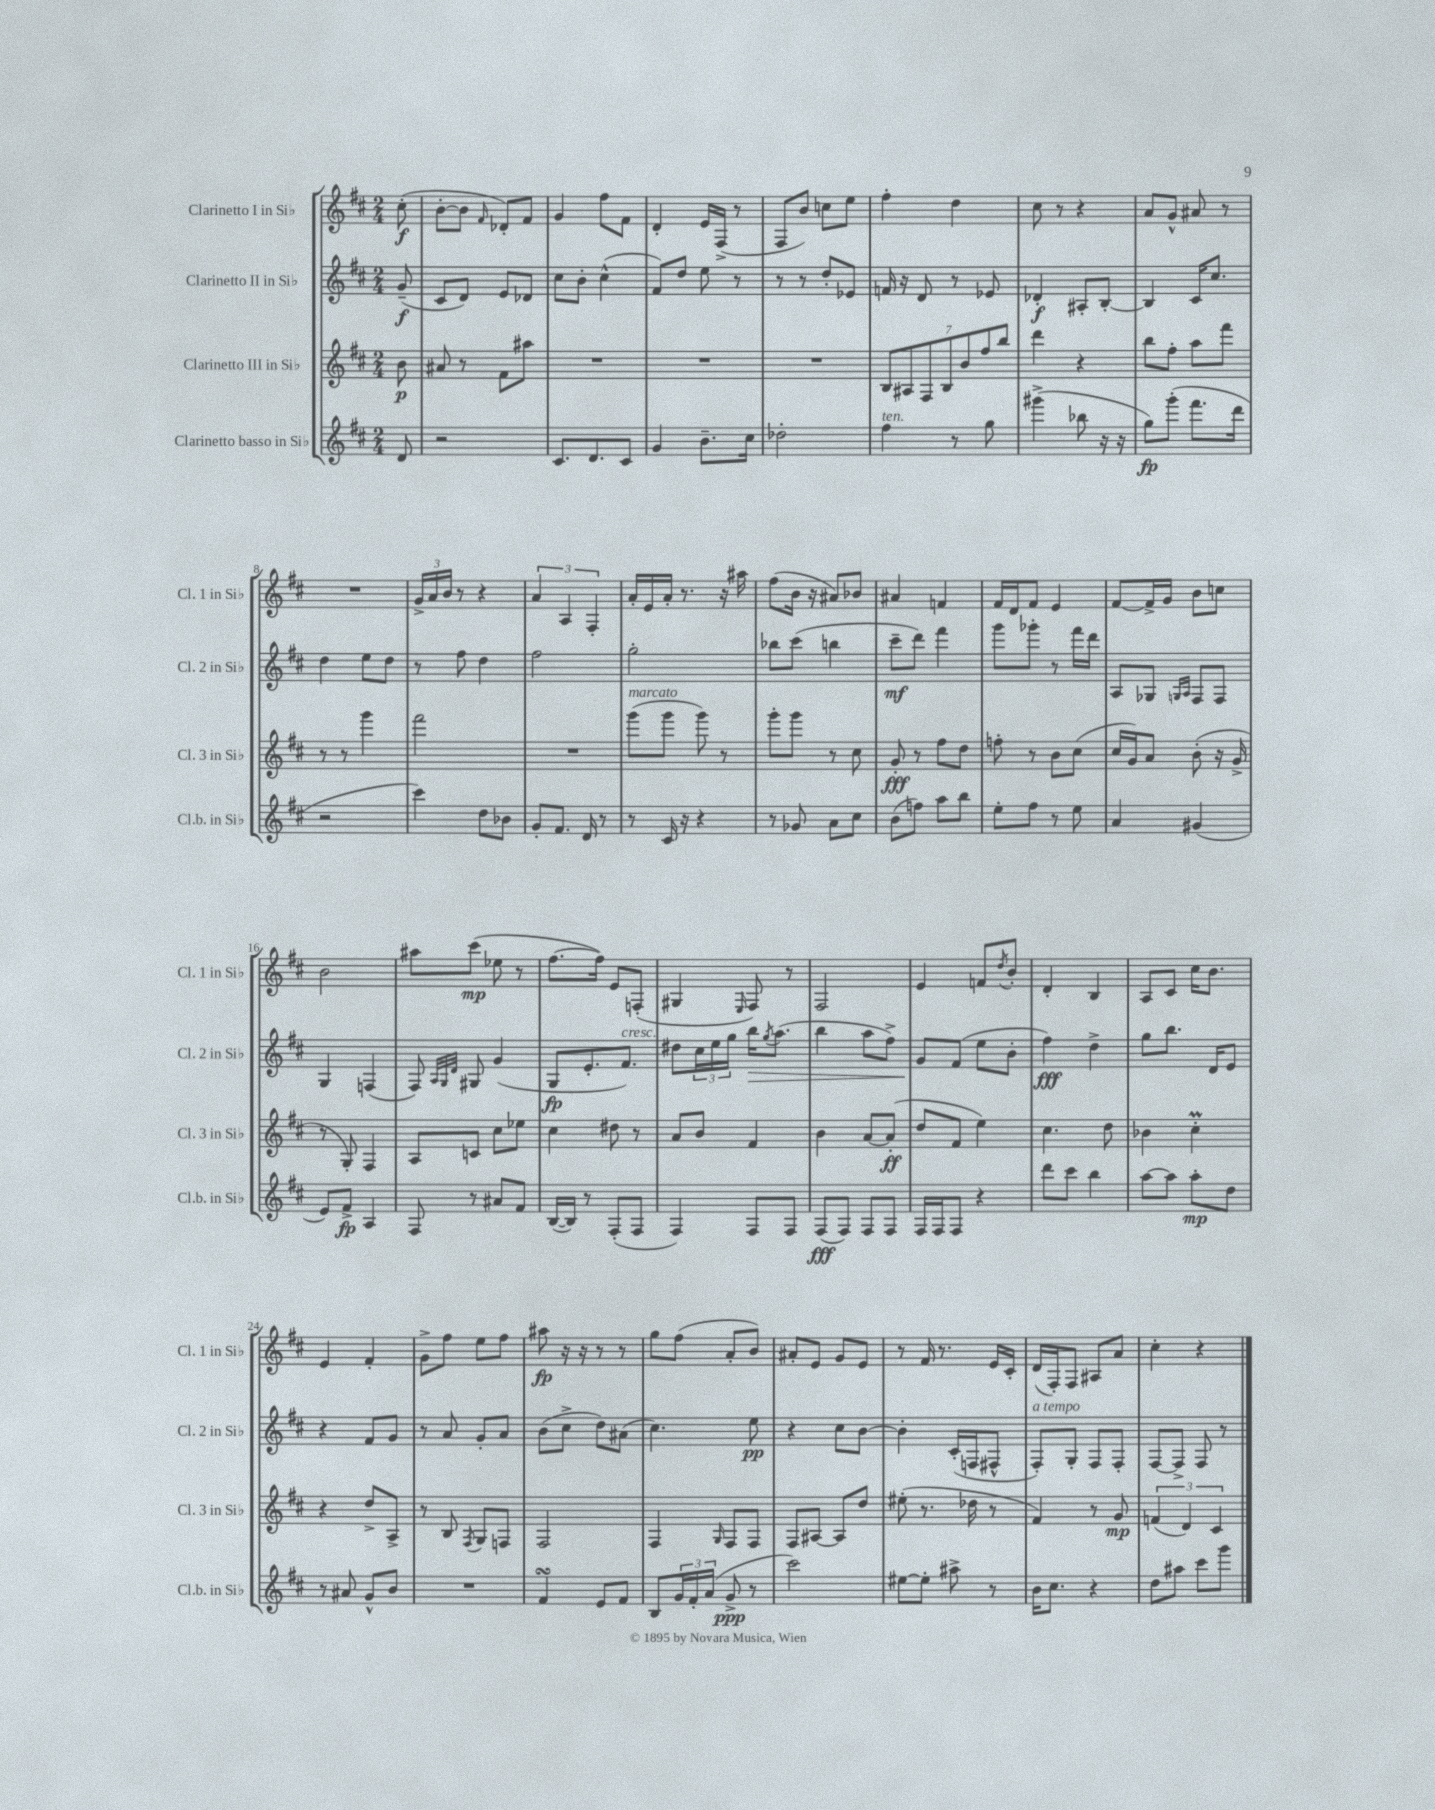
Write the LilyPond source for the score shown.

<<
\new StaffGroup <<
\new Staff = "s0" \with { instrumentName = "Clarinetto I in Sib" shortInstrumentName = "Cl. 1 in Sib" } {
    \clef treble \key d \major \numericTimeSignature \time 2/4 \partial 8
    cis''8-.\f( |
    b'8~-. b'8 \grace { fis'16 } des'8-.) fis'8 |
    g'4 fis''8 fis'8 |
    d'4-. e'16 fis16->( r8 |
    fis8 b'8) c''8 e''8 |
    fis''4-. d''4 |
    cis''8 r8 r4 |
    a'8 g'8-^ ais'8 r8 |
    R2 |
    \tuplet 3/2 { g'16-> a'16 b'16 } r8 r4 |
    \tuplet 3/2 { a'4 a4 fis4-. } |
    a'16-. e'16 a'16-. r8. r16 ais''16 |
    fis''8( b'16 r16 ais'8) bes'8 |
    ais'4 f'4 |
    fis'16 d'16 fis'8 e'4 |
    fis'8~ fis'16-> g'16 b'8 c''8 |
    b'2 |
    ais''8 cis'''8\mp( ees''8 r8 |
    fis''8.~ fis''16) e'8 f8-.( |
    gis4 \grace { e16 } fis8) r8 |
    fis2 |
    e'4 f'8 \acciaccatura { d''8 } b'8-. |
    d'4-. b4 |
    a8 cis'8 cis''16 b'8. |
    e'4 fis'4-. |
    g'8-> fis''8 e''8 fis''8 |
    ais''8\fp r16 r16 r8 r8 |
    g''8 fis''8( a'8-. b'8) |
    ais'8-. e'8 g'8 e'8 |
    r8 fis'16 r8. e'16 cis'16-. |
    d'16( fis16-.) fis8 ais8 a'8 |
    cis''4-. r4 \bar "|." |
}
\new Staff = "s1" \with { instrumentName = "Clarinetto II in Sib" shortInstrumentName = "Cl. 2 in Sib" } {
    \clef treble \key d \major \numericTimeSignature \time 2/4 \partial 8
    g'8--\f( |
    cis'8 d'8) e'8 des'8 |
    cis''8 b'8-. cis''4-^( |
    fis'8) d''8 e''8 r8 |
    r8 r8 d''8-. ees'8 |
    f'16 r16 d'8 r8 ees'8 |
    des'4-.\f ais8-. b8~-. |
    b4 cis'16 cis''8. |
    d''4 e''8 d''8 |
    r8 fis''8 d''4 |
    fis''2 |
    g''2-. |
    bes''8 cis'''8( b''4 |
    cis'''8--\mf d'''8) fis'''4 |
    g'''8 ges'''8-. r8 fis'''16 d'''16 |
    a8 ges8 \grace { g16 a16 } fis8 fis8 |
    g4 f4( |
    fis8) \grace { a32 g32 d'32 } gis8 g'4( |
    g8\fp e'8.-. fis'8.^\markup { \italic "cresc." }) |
    dis''8 \tuplet 3/2 { cis''16 e''16 g''16 } b''16\> \acciaccatura { g''8 } a''8.( |
    b''4 a''8 fis''8->) |
    g'8\! fis'8( e''8 b'8-. |
    fis''4\fff) d''4-> |
    g''8 b''8. d'16 e'8 |
    r4 fis'8 g'8 |
    r8 a'8 g'8-. a'8 |
    b'8( cis''8-> d''8) ais'8( |
    cis''4.) e''8\pp |
    r4 cis''8 b'8~ |
    b'4-. cis'16-.( f16 fis8-^ |
    fis8-.^\markup { \italic "a tempo" }) g8-. fis8 fis8-. |
    fis8~ fis8-> fis8 r8 \bar "|." |
}
\new Staff = "s2" \with { instrumentName = "Clarinetto III in Sib" shortInstrumentName = "Cl. 3 in Sib" } {
    \clef treble \key d \major \numericTimeSignature \time 2/4 \partial 8
    b'8\p |
    ais'8 r8 fis'8 ais''8 |
    R2 |
    R2 |
    R2 |
    \tuplet 7/4 { b8 ais8 fis8 b8 b'8 fis''8 b''8 } |
    d'''4 r4 |
    b''8 fis''8-. a''8 fis'''8 |
    r8 r8 g'''4 |
    fis'''2 |
    R2 |
    g'''8^\markup { \italic "marcato" }( g'''8 g'''8) r8 |
    g'''8-. g'''8 r8 cis''8 |
    g'8-.\fff r8 fis''8 d''8 |
    f''8-. r8 b'8 cis''8( |
    cis''16 g'16) a'8 b'8-.( r16 g'16-> |
    r8 g8-.) fis4 |
    a8 c'8 cis''8 ees''8 |
    cis''4 dis''8 r8 |
    a'8 b'8 fis'4 |
    b'4 a'8~ a'8-.\ff( |
    d''8 fis'8 e''4) |
    cis''4. d''8 |
    bes'4 cis''4-.\prall |
    r4 d''8-> a8-> |
    r8 b8 \acciaccatura { fis8 } g8 f8 |
    fis2 |
    fis4 \grace { g16 } fis8 fis8 |
    fis8 ais8~ ais8 d''8 |
    eis''8-.( r8. des''16 r8 |
    fis'4) r8 g'8\mp |
    \tuplet 3/2 { f'4( d'4) cis'4 } \bar "|." |
}
\new Staff = "s3" \with { instrumentName = "Clarinetto basso in Sib" shortInstrumentName = "Cl.b. in Sib" } {
    \clef treble \key d \major \numericTimeSignature \time 2/4 \partial 8
    d'8 |
    r2 |
    cis'8. d'8. cis'8 |
    g'4 b'8.-- cis''16 |
    des''2-. |
    fis''4^\markup { \italic "ten." } r8 g''8 |
    gis'''4->( bes''8 r16 r16 |
    g''8\fp) g'''8-.( fis'''8. d'''16 |
    r2 |
    cis'''4) d''8 bes'8 |
    g'8-. fis'8. d'16 r8 |
    r8 cis'16 r16 r4 |
    r8 ges'8 a'8 cis''8 |
    b'8( f''8) a''8 b''8 |
    e''8-. fis''8 r8 e''8 |
    a'4 gis'4( |
    e'8) fis'8->\fp a4 |
    fis8 r8 ais'8 fis'8 |
    b16~( b16) r8 fis8-.( fis8 |
    fis4) fis8 fis8 |
    fis8\fff( fis8) fis8 fis8 |
    fis16 fis16 fis8 r4 |
    d'''8 cis'''8 b''4 |
    a''8~ a''8 a''8-.\mp d''8 |
    r8 ais'8 g'8-^ b'8 |
    R2 |
    fis'4\turn e'8 fis'8 |
    b8 \tuplet 3/2 { g'16 fis'16-. a'16( } g'8->\ppp r8 |
    cis'''2) |
    eis''8~ eis''8-. ais''8-> r8 |
    b'16 cis''8. r4 |
    d''8 ais''8 cis'''8 g'''8 \bar "|." |
}
>>
>>
